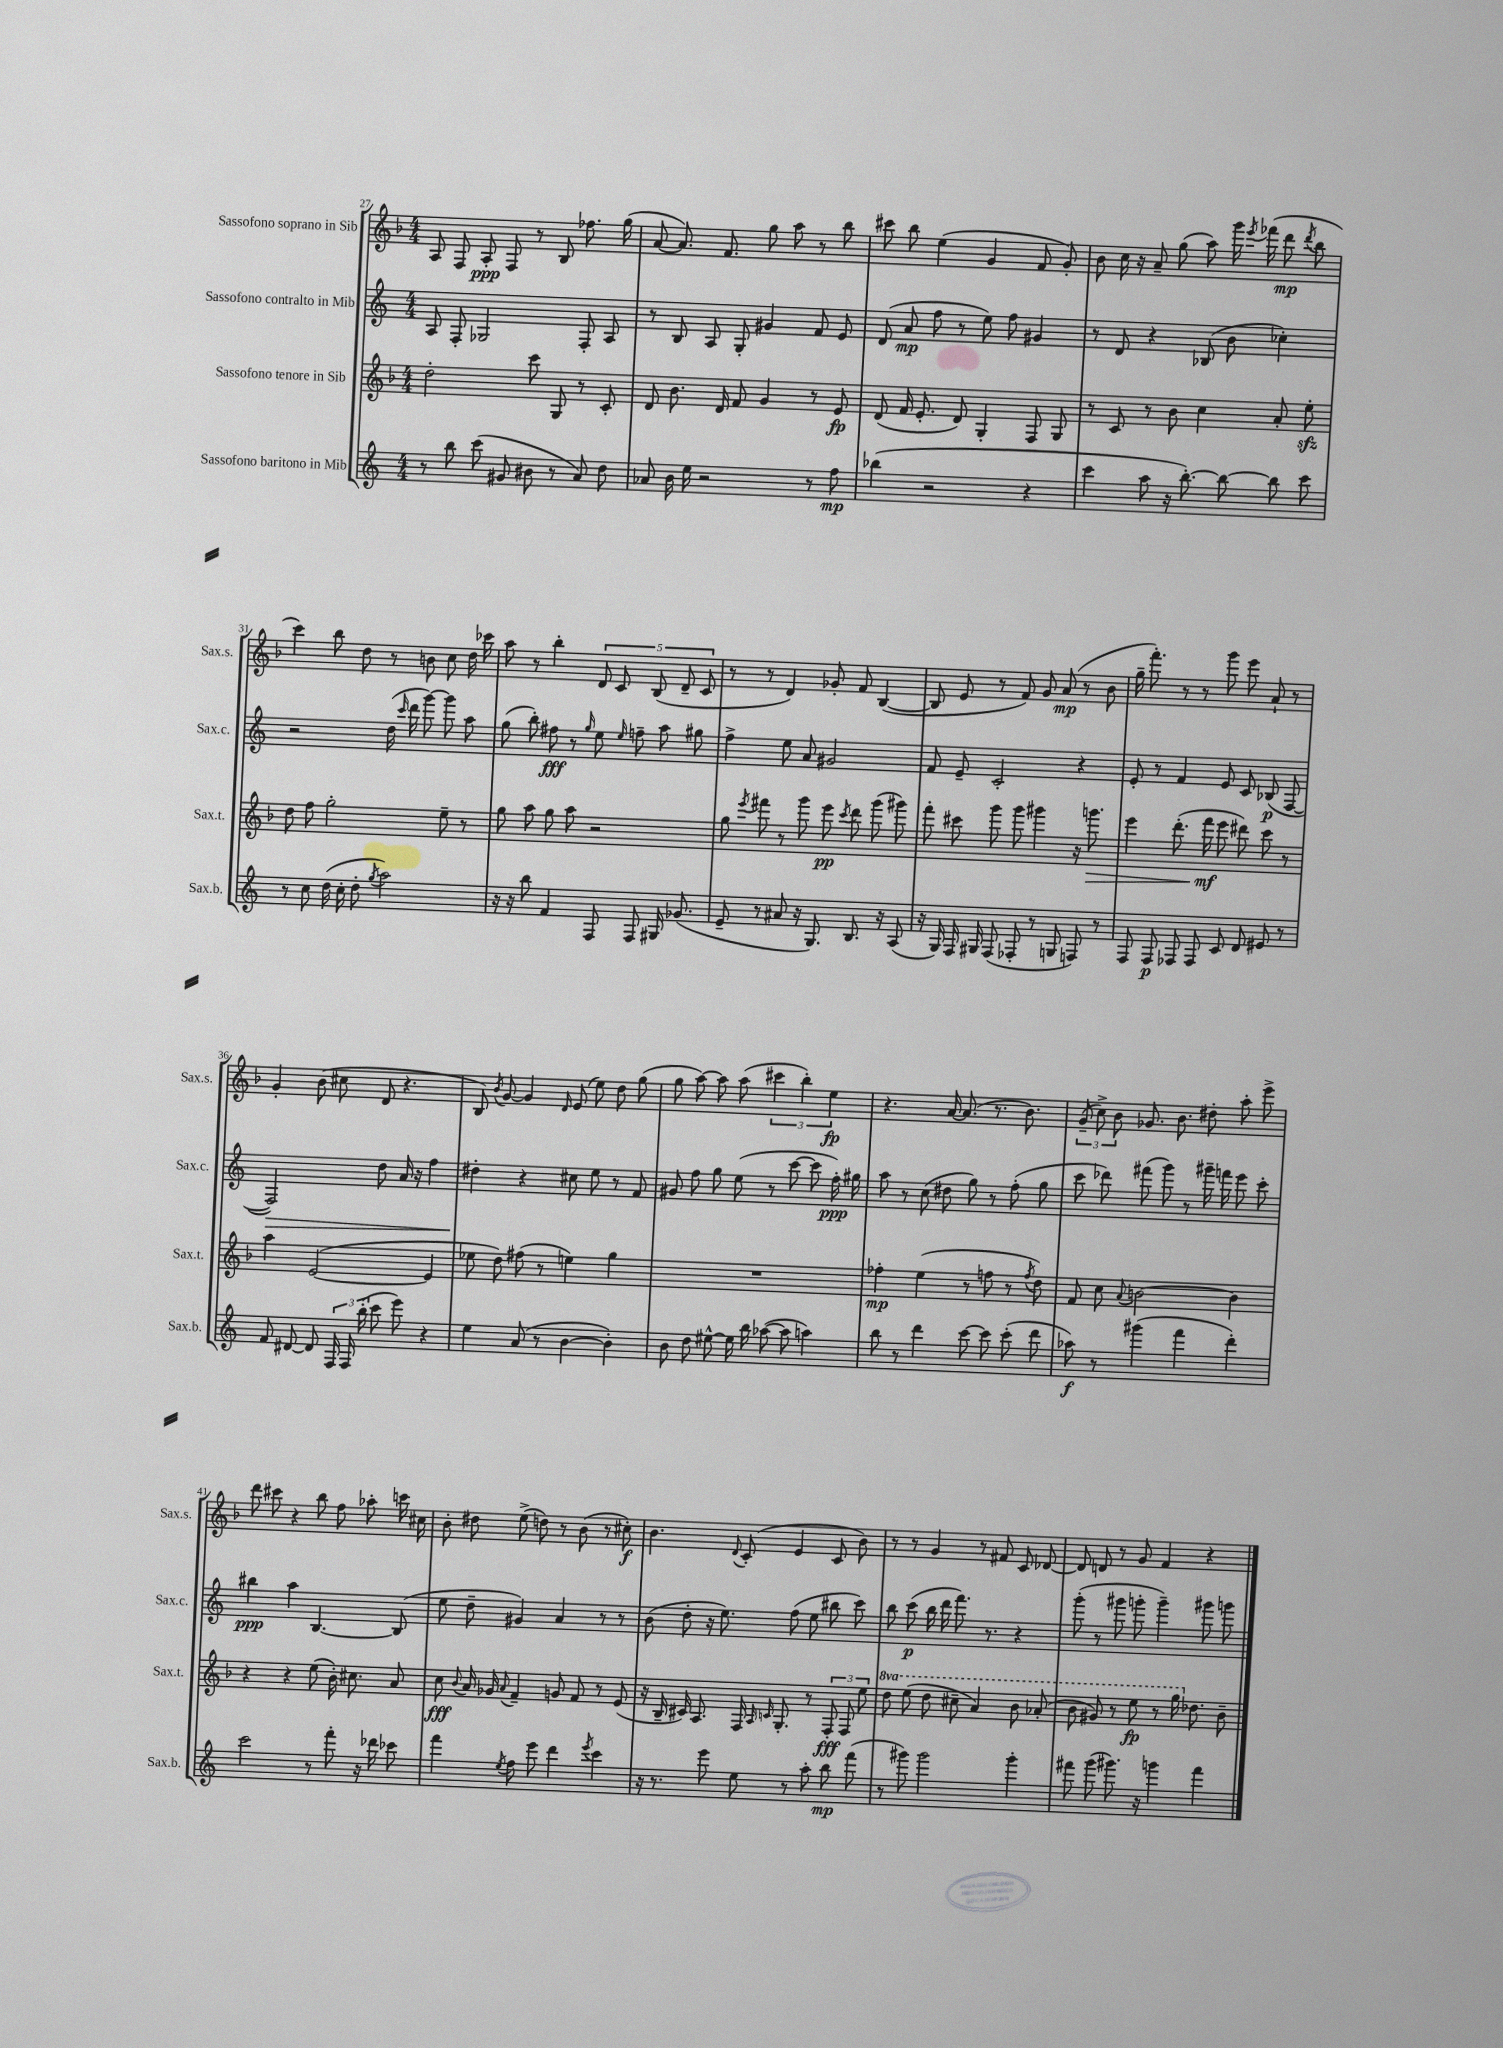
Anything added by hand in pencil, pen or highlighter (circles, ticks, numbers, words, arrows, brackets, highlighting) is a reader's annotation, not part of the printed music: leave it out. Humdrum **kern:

**kern	**kern	**kern	**kern
*staff4	*staff3	*staff2	*staff1
*clefG2	*clefG2	*clefG2	*clefG2
*k[]	*k[b-]	*k[]	*k[b-]
*M4/4	*M4/4	*M4/4	*M4/4
8r	2dd'	8A	8A
8bb	.	8F'	8F
(8ccc	.	2G-	8A'
8g#	.	.	8F
8b#	8ccc	.	8r
8r	8G	.	8B-
8a)	8r	8F'	8.ff-
8dd	8c'	8A	.
.	.	.	(16gg
=	=	=	=
8a-	8d	8r	[8a
16b	8.b-	8B	8.a])
16ee	.	.	.
2r	.	8A	.
.	16d	.	8.f
.	8f	8G'	.
.	4g	4g#	8gg
.	.	.	8aa
8r	8r	8f	8r
8ff	8e	8e	8bb-
=	=	=	=
(4bb-	(8d	(8d	8ccc#
.	16f	8a	8bb-
.	8.e'	.	.
2r	.	8ff	(4ee
.	8d)	8r	.
.	4G'	8ee)	4g
.	.	8ff	.
4r	8F	4g#	8f
.	8G	.	8g')
=	=	=	=
4ccc	8r	8r	8b-
.	8c	8d	16cc
.	.	.	16r
8aa	8r	4r	8a~
16r	8b-	.	(8gg
[8.bb')	.	.	.
.	4cc	(8B-	8aa)
8bb_	.	8b	16ggg
.	.	.	8qeee
.	.	.	(16fff-
8bb]	8a'	4cc-')	8ddd
.	.	.	8qddd
8ccc	8ee'	.	8bb-
=	=	=	=
8r	8dd	2r	4ccc)
8cc	8ff	.	.
(16dd	2gg'	.	8bb-
16cc'	.	.	.
8dd'	.	.	8dd
8qgg	.	.	.
2aa)	.	(16dd	8r
.	.	16qqccc	.
.	.	16ddd	.
.	.	[8ggg)	8b
.	8ee~	8ggg]	8cc
.	8r	8aa	16dd
.	.	.	16ccc-
=	=	=	=
16r	8gg	(8gg	8aa
16r	.	.	.
8bb	8aa	8bb')	8r
4f	8gg	8ff#	4bb-'
.	8aa	8r	.
.	.	16qqgg	.
8F	2r	8ee	10d
.	.	.	10c
.	.	16qqee	.
8F	.	8ff~	.
.	.	.	(10B-
16G#	.	8aa	.
.	.	.	10d~
(8.g-	.	.	.
.	.	8gg#	.
.	.	.	10c
=	=	=	=
8e~	8gg	4ff^	8r
.	8qeee	.	.
8r	8fff#	.	8r
8a#	8r	8ee	4d)
16r	8ggg	8a	.
8.G)	.	.	.
.	8eee	2g#	8g-'
.	8qccc	.	.
8.B	8ddd	.	8f
.	(8ggg	.	([4B-
16r	.	.	.
(8A	8ggg#)	.	.
=	=	=	=
16r	8fff'	8f	8B-]
16G)	.	.	.
16F	8ccc#	8e~	8e
16G#	.	.	.
(8F	8ggg	2c'	8r
8F-'	8ggg	.	8f)
8r	4ggg#	.	8g
8G	.	.	(8a
8F)	16r	4r	8r
.	8.ggg	.	.
8r	.	.	8b-
=	=	=	=
8F	4eee	8e'	16gg~
.	.	.	8.fff')
8F	.	8r	.
8F-	(8.ddd'	4f	8r
8F-	.	.	8r
.	16fff	.	.
8c	8eee	8e	8ggg
8d	8ddd#)	8c	8eee
8e#	8ccc	(8B-	8a`
8r	8r	[8F	8r
=	=	=	=
8f	4aa	2F])	4g'
[8d#	.	.	.
8d#]	([2e	.	(8b-
24F	.	.	8cc#
24F	.	.	.
(24bb'	.	.	.
8ccc	.	8dd	8d
8eee)	.	16a	4.r
.	.	16r	.
4r	4e]	4ff	.
=	=	=	=
4ee	8ee-	4dd#'	8B-)
.	.	.	8qb-
.	8dd)	.	[8g
(8a	(8ff#	4r	4g]
8r	8r	.	.
.	.	.	16qqd
[4b	4ee)	8cc#	(8e
.	.	8ee	8ee)
4b'])	4gg	8r	8dd
.	.	8f	(8gg
=	=	=	=
8b	1r	8g#	8gg
8dd	.	8ff	[8aa)
[8ee#^^	.	8gg	8aa]
16ee#]	.	(8ee	(8aa
16bb	.	.	.
([8aa-	.	8r	6ccc#
8aa-]	.	[8ccc	.
.	.	.	6bb-')
4aa)	.	8ccc]	.
.	.	.	6ee
.	.	16ff')	.
.	.	16gg#	.
=	=	=	=
8bb	4ff-'	8aa	4.r
8r	.	8r	.
4ddd	(4ee	(8cc	.
.	.	8dd#	[16a
.	.	.	(8.a]
[8ccc	8r	8gg)	.
8ccc]	8ff	8r	8.r
(8ccc'	8r	(8ff'	.
.	.	.	8.b-)
.	8qff	.	.
8ddd	8dd)	8gg	.
=	=	=	=
8aa-)	8f	8ccc	(12g~
.	.	.	12cc^)
8r	8cc	8ddd-)	.
.	.	.	12b-
.	8qqa	.	.
(4ggg#	[2b	(8fff#	8.g-
.	.	8ggg)	.
.	.	.	8.b-
4fff	.	8r	.
.	.	16ggg#~	8dd#'
.	.	16fff	.
4ddd')	4b]	8eee	8aa'
.	.	8ccc'	8eee^
=	=	=	=
2ccc	4r	4bb#	8ddd
.	.	.	8ccc#
.	4r	4aa	4r
8r	(8ee	[4.B	8bb-
8fff'	16b-')	.	8ff
.	8.cc#	.	.
16r	.	.	8aa-'
16ddd-	.	.	.
8ccc-	8a	(8B]	16ccc
.	.	.	16cc#
=	=	=	=
4fff	8cc	8ee	8b-'
.	8qqb-	.	.
.	16a	8dd~	8dd#
.	16g-	.	.
8qee	8qqa	.	.
8ff	4f~	4g#)	(8ee^
8eee	.	.	8dd)
4ddd	8g	4a	8r
.	8f	.	(8b-
8qeee	.	.	.
4ccc	8r	8r	8r
.	(8e	8r	8cc#')
=	=	=	=
16r	16r	(8b	4.b-
8.r	16B-~	.	.
.	16c#)	8dd'	.
.	8.A	.	.
8eee	.	16r	.
.	.	8.ee)	.
.	.	.	8qqd
8ee	16F	.	(8c'
.	16qqA	.	.
.	16qqc	.	.
.	8.G'	.	.
8r	.	(8ff	4e
8aa'	8r	8ee	.
8bb	12F'	8bb#	8c
.	12F	.	.
(8fff	.	8ccc)	8b-)
.	12ee	.	.
=	=	=	=
8r	8ddd	8bb	8r
8ggg#)	(8eee	(8ccc	8r
2ggg#	8ddd	16bb	4g
.	.	16ddd	.
.	8ccc#~	8.fff)	.
.	4aa)	.	8r
.	.	8.r	.
.	.	.	8f#
4ggg#'	8bb-	4r	8c
.	(8aa-'	.	[8d-
=	=	=	=
8fff#	8bb-	(8ggg'	8d-]
(8ggg	8gg#)	8r	8d
8.ggg#)	8r	8ggg#	8r
.	8eee	8ggg'	8g
16r	.	.	.
4ggg	8r	4ggg~)	4f
.	16ggg	.	.
.	8.dd-	.	.
4fff#	.	8ggg#	4r
.	8b-~	8ggg	.
==	==	==	==
*-	*-	*-	*-
